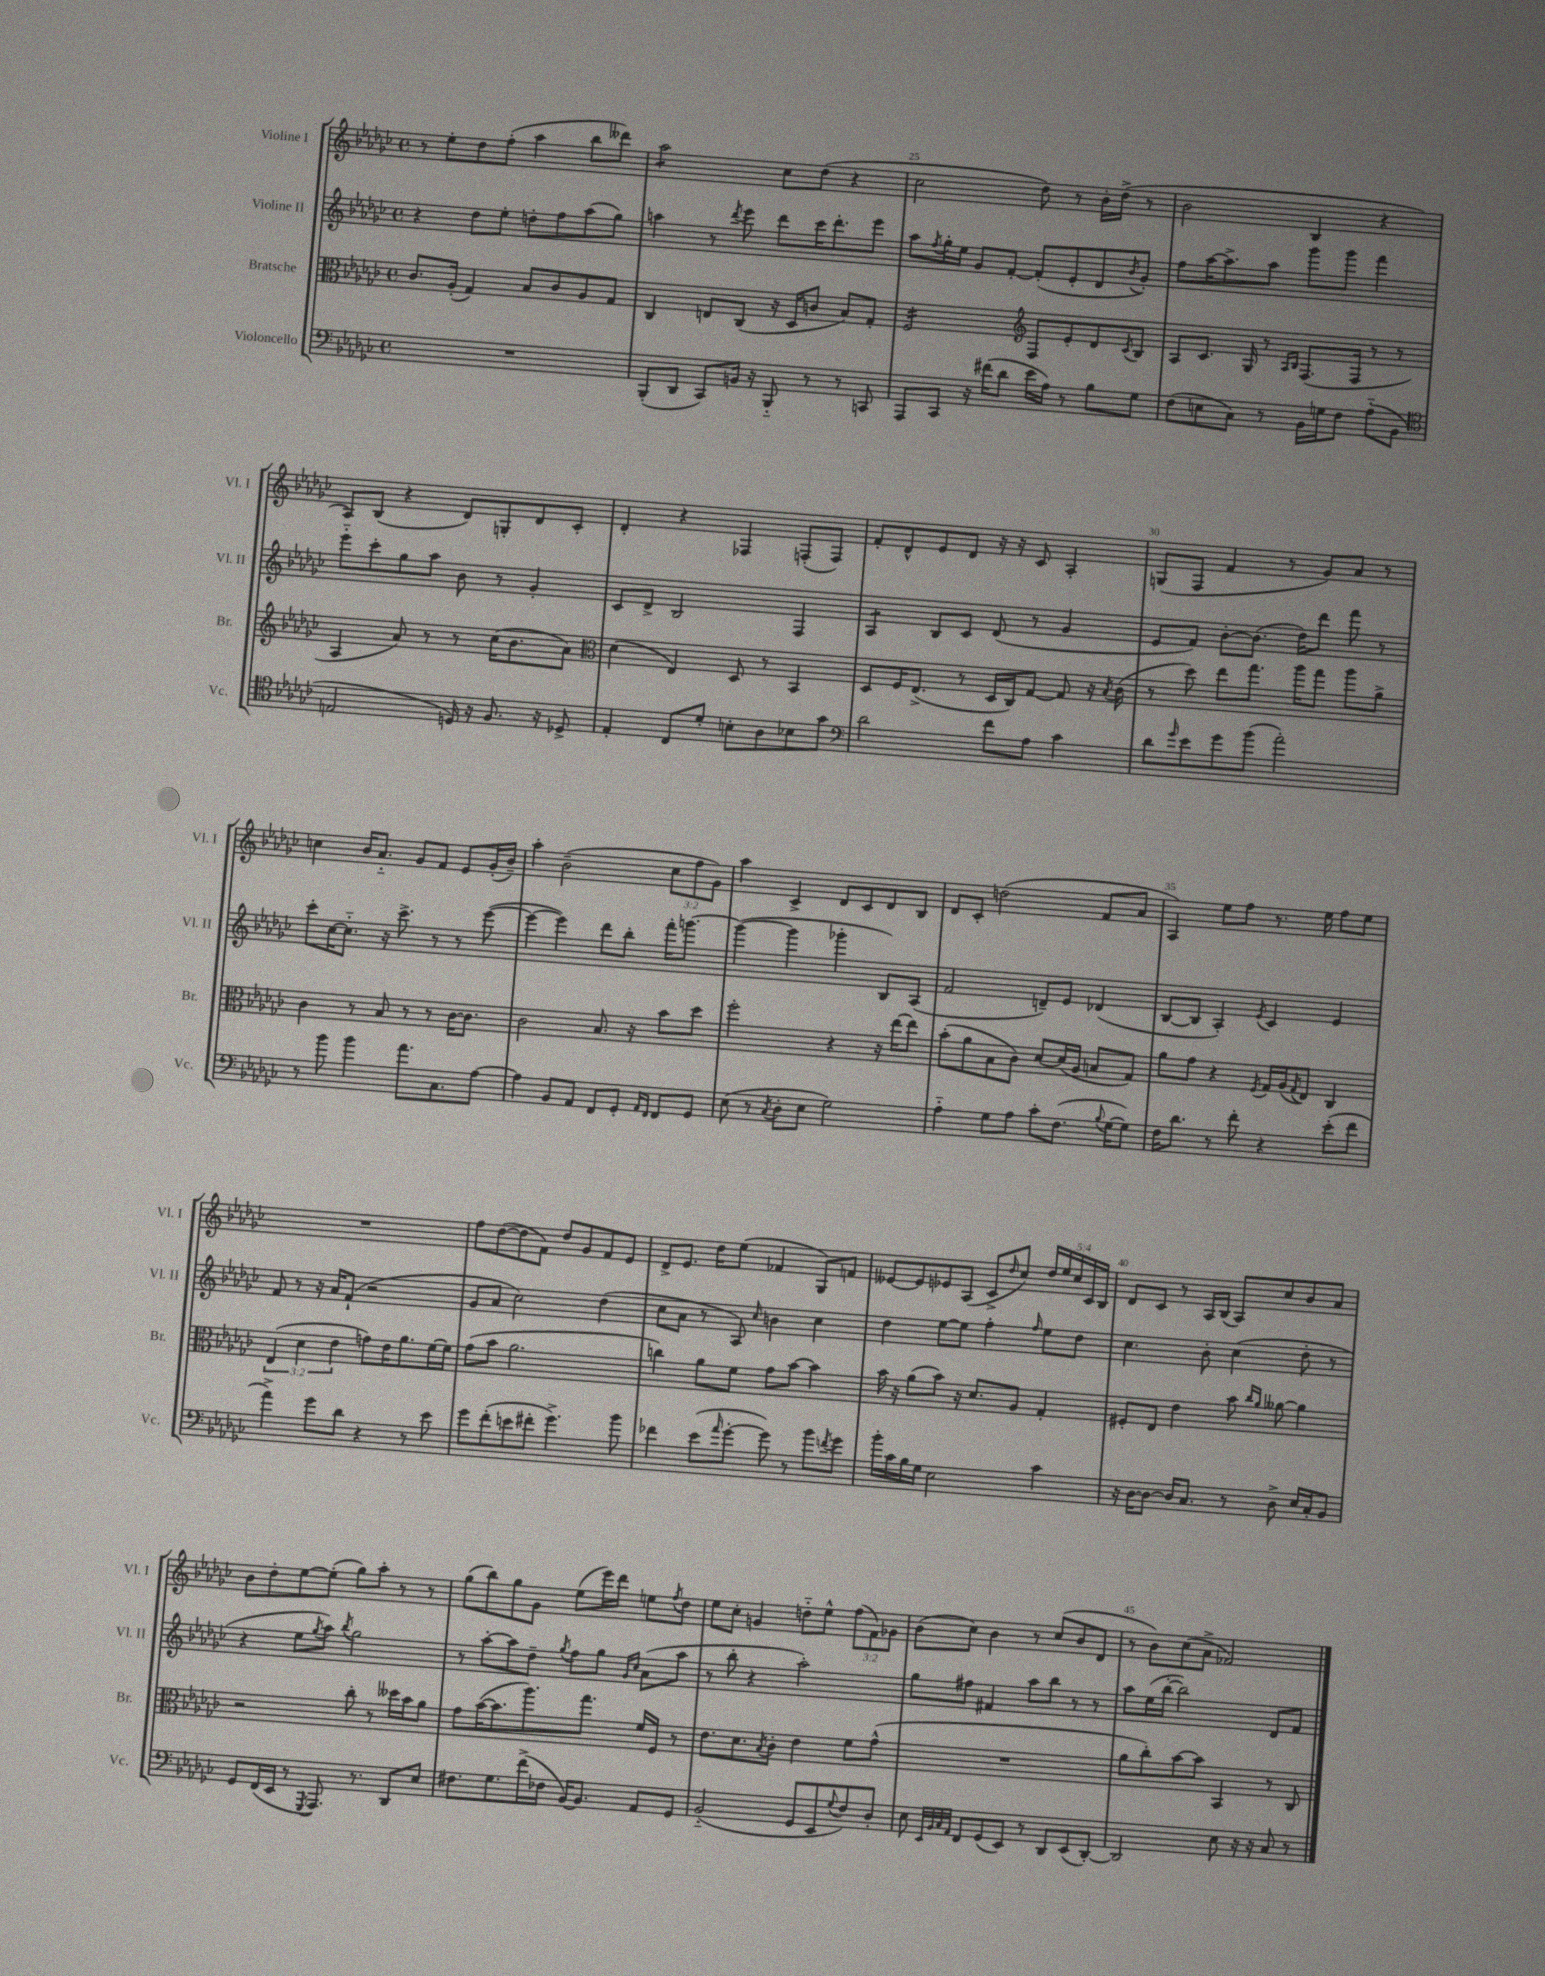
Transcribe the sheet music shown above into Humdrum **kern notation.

**kern	**kern	**kern	**kern
*part4	*part3	*part2	*part1
*staff4	*staff3	*staff2	*staff1
*I"Violoncello	*I"Bratsche	*I"Violine II	*I"Violine I
*I'Vc.	*I'Br.	*I'Vl. II	*I'Vl. I
*clefF4	*clefC3	*clefG2	*clefG2
*k[b-e-a-d-g-c-]	*k[b-e-a-d-g-c-]	*k[b-e-a-d-g-c-]	*k[b-e-a-d-g-c-]
*M4/4	*M4/4	*M4/4	*M4/4
*met(c)	*met(c)	*met(c)	*met(c)
=23	=23	=23	=23
1r	8.c-/L	4r	8r
.	.	.	8ee-'\L
.	(16A-'/Jk	.	.
.	4G-/)	8dd-\L	8dd-\
.	.	8ee-'\J	(8ff'\J
.	8B-/L	8ddn'\L	4aa-\
.	8c-/	8ff\	.
.	8A-/	(8aa-\	8bb-\L
.	8G-/J	8gg-\J)	8ddd--X\J)
=24	=24	=24	=24
*	*	*	*tremolo
(8BBB-'/L	4C-/	4aan\	8aa-\L
8DD-/J	.	.	8aa-\
8CC-/L)	8En/L	8r	8aa-\
.	.	8qddd-/	.
16BBn/Jk	(8C-/J	8eee-\	8aa-\J
*	*	*	*Xtremolo
16r	.	.	.
8BBB-/	16r	8ddd-\L	8cc-\L
.	16D-/KL	.	.
8r	8cn/J	16ccc-\K	(8dd-\J
.	.	8.ddd-'\	.
8r	8B-/L)	.	4r
8CCn/	8G-'/J	8eee-\J	.
=25	=25	=25	=25
*	*tremolo	*	*
8AAA-/L	16F/LL	8aa-\L	2cc-\
.	16F/	.	.
.	.	8qff/	.
8CC-/J	16F/	16gg-'\L	.
.	16F/	16ee-\JJ	.
16r	16F/	8g-/L	.
(16f#X\KL	16F/	.	.
8d-\J	16F/	[8f'/J	.
.	16F/JJ	.	.
*	*Xtremolo	*	*
*	*clefG2	*	*
16e-\LL	8F/L	(8f'/L]	8dd-\)
16A-\JJ)	.	.	.
8r	8e-'/	8e-'/	8r
8B-\L	8d-/	8d-/	16b-'\LL
.	.	.	(16dd-^\JJ
.	8qc-/	8qb-/	.
8G-\J	8B-/J	8g-'/J)	8r
=26	=26	=26	=26
(8F\L	8A-/L	8ff\L	2b-\
8En\	8.c-/J	[16aa-\K	.
.	.	8.aa-^\]	.
8C-\J)	.	.	.
.	16G-/	.	.
8r	8r	8aa-\J	.
.	16qqA-/LL	.	.
.	16qqB-/JJ	.	.
16BB-\LL	(8.F/L	8ggg-\L	4B-/
16Gn\J	.	.	.
8F\J	.	8ggg-\J	.
.	16F/Jk	.	.
(8A-\L	8r	4fff\	4r
8BB-\J	8r	.	.
!!LO:LB:g=z
=27	=27	=27	=27
*clefC4	*	*	*
2En/	4A-/	8eee-\L	8A-/L)
.	.	8ccc-'\	(8B-/J
.	8a-/)	8gg-\	4r
.	8r	8aa-\J	.
16Dn/)	8r	8b-\	8d-/L)
16r	.	.	.
8.F/	(16cc-\KL	8r	8Gn'/
.	8.b-\	.	.
.	.	4g-'/	8d-/
16r	.	.	.
8D-X^/	8a-\J)	.	8c-'/J
=28	=28	=28	=28
*	*clefC3	*	*
4E-'/	(4d-\	8c-/L	4d-'/
.	.	8d-^/J	.
8C-/L	4E-/)	2B-/	4r
8d-'/J	.	.	.
8Bn'\L	8D-/	.	4F-X/
8A-\	8r	.	.
8B-X\	4BB-/	4F/	(8Fn'/L
8g-\J	.	.	8F/J)
=29	=29	=29	=29
*clefF4	*	*	*
*	*	*tremolo	*
2d-\	8D-/L	8A-/L	8f'/L
.	16F/K	8A-/J	8d-^^/
*	*	*Xtremolo	*
.	(8.E-^/J	.	.
.	.	8B-/L	8e-/
.	8r	8c-/J	8d-/J
8f\L	16D-/LL	(8d-/	16r
.	16C-/J)	.	16r
8A-\J	[8G-/J	8r	8c-/
4c-\	8G-/]	4g-/	4A-'/
.	16r	.	.
.	8qB-/	.	.
.	(16c-\	.	.
=30	=30	=30	=30
8d-\L	8r	8e-/L	(8Gn/L
16qqg-/	.	.	.
8e-\	8dd-\)	8f/J)	8F/J
8g-\	8ee-\L	[8b-'\L	4f/
(8b-\J	8.gg-\J	(8.b-\J]	.
2a-'\)	.	.	8r
.	16aa-\KL	16dd-\KL)	.
.	8gg-\J	8ddd-\J	8g-/L)
.	8aa-\L	8fff\	8a-/J
.	8a-^\J	8r	8r
!!LO:LB:g=z
=31	=31	=31	=31
8r	4c-\	8ccc-'\L	4ccn\
8b-\	.	[16cc-\K	.
.	.	8.cc-\J]	.
4b-\	8r	.	16b-/KL
.	.	.	8.a-/J
.	8B-/	16r	.
.	.	8.ccc-^\	.
8.a-\L	8r	.	8g-/L
.	8r	8r	8f/J
8.C-\	.	.	.
.	[16c-\KL	8r	8e-/L
.	8.c-\J]	.	.
[8A-\J	.	([8eee-\	(16g-'/L
.	.	.	16b-~/JJ)
=32	=32	=32	=32
4A-\]	2c-\	4eee-\_	4aa-'\
8BB-/L	.	4eee-\])	(2b-~\
8AA-/J	.	.	.
8FF/L	8.B-/	8ddd-\L	.
8GG-'/J	.	8bb-'\J	.
.	16r	.	.
16qqAA-/LL	.	.	.
16qqFF/JJ	.	.	.
8FF/L	8b-\L	16fff'\KL	12cc-\L
.	.	[8.gggn\J	.
.	.	.	12ff\
8GG-/J	8dd-\J	.	.
.	.	.	12g-\J)
=33	=33	=33	=33
(8E-\	2ff'\	(4ggg\_	4aa-\
8r	.	.	.
8qC-/	.	.	.
8D-'\L	.	4ggg\]	4c-^/
8E-\J	.	.	.
2G-\)	4r	4ggg-X'\	8d-/L
.	.	.	8c-/
.	16r	8B-/L)	8d-/
.	[16ee-\KL	.	.
.	8ee-\J]	(8A-/J	8B-/J
=34	=34	=34	=34
4A-\	(8b-'\L	2f/	8d-/L
.	8a-\	.	8c-'/J
8G-\L	8B-\	.	(2ddn\
8A-\J	8c-\J)	.	.
8c-'\L	[8d-/L	8dn~/L)	.
(8.F\J	(16d-/L]	8e-/J	.
.	16A-/JJ	.	.
.	8Bn/L	(4d-X/	8f/L
8qqB-/	.	.	.
[16G-\KL	.	.	.
8G-\J])	8G-/J)	.	8a-/J
=35	=35	=35	=35
16F\KL	8a-\L	[8B-/L	4A-/)
8.d-\J	.	.	.
.	8g-\J	8B-/J]	.
8r	4r	4A-'/)	8ee-\L
8f'\	.	.	8ff\J
.	8qF/	8qe-/	.
4r	16G-/LL	4c-/	8.r
.	(16A-/J	.	.
.	8qG-/	.	.
.	8E-/J)	.	.
.	.	.	16ee-\
(8e-'\L	4C-/	4e-/	8ff\L
8f\J	.	.	8ee-\J
!!LO:LB:g=z
=36	=36	=36	=36
4a-^\)	(6E-/	8f/	1r
.	.	8r	.
.	6d-\	.	.
8g-\L	.	16r	.
.	.	16a-/KL	.
.	6e-\	.	.
8d-\J	.	(8f`/J	.
4r	8gn\L)	2r	.
.	16e-\K	.	.
.	8.a-\	.	.
8r	.	.	.
8e-\	[16f\L	.	.
.	16f\JJ]	.	.
=37	=37	=37	=37
8g-\L	(8g-\L	8g-/L	8ff\L
(8f'\	8b-\J	8a-/J	([8dd-\
8en\	2.a-\	2cc-\)	8dd-\]
8f#X'\J	.	.	8f\J)
4.g-^\)	.	.	8dd-/L
.	.	.	8g-/
.	.	(4dd-\	8f/
8b-\	.	.	8e-/J
=38	=38	=38	=38
4f-X\	4ccn\)	8cc-\L	8d-^/L
.	.	8a-\J	8.e-/J
(8e-\L	8a-\L	8r	.
.	.	.	16dd-\KL
16qqa-/	.	.	.
[8g-'\J	8f\J	8A-/)	(8ee-\J
.	.	16qqcc-/	.
8g-\])	8g-\L	4bn\	4f-X/
8r	[8b-\J	.	.
8b-\L	4b-\]	4cc-\	8G-/L)
8qfn/	.	.	.
8g-\J	.	.	8fn/J
=39	=39	=39	=39
16b-'\LL	16b-\	4dd-\	[8e--X/L
16c-\	16r	.	.
16B-\	(8a-\L	.	8e--/]
16G-\JJ	.	.	.
2E-\	8b-\J)	[8ee-\L	8e-X/
.	16r	8ee-\J]	(8A-/J
.	8.d-/L	.	.
.	.	4ff'\	8c-^/L
.	.	.	16qqdd-/
.	8A-/J	.	8cc-/J)
.	.	16qqff/	.
4c-\	4G-'/	8ee-\L	20dd-/LL
.	.	.	20ee-/
.	.	.	20cc-/
.	.	8dd-\J	.
.	.	.	20c-/
.	.	.	20B-/JJ
=40	=40	=40	=40
16r	8F#X'/L	4.cc-\	8d-/L
[16D-\KL	.	.	.
8D-\J_	8E-/J	.	8c-/J
16D-/KL]	4e-\	.	8r
8.C-/J	.	.	.
.	.	8b-'\	16A-/LL
.	.	.	(16B-/JJ
8r	8b-\	(4cc-\	8A-/L)
.	16qqcc-/LL	.	.
.	16qqa-/JJ	.	.
8D-^\	[8a--X\	.	8cc-/
16E-/LL	4a--\]	8dd-'\	8b-/
16C-'/J	.	.	.
8BB-/J	.	8r	8a-/J
!!LO:LB:g=z
=41	=41	=41	=41
8GG-/L	2r	4r	8b-\L
(16FF/L	.	.	8dd-'\
16EE-/JJ	.	.	.
8r	.	8ee-\L	[8ee-\
8qGGG-/	.	8qgg-/	.
8.AAA-/)	.	8aa-\J)	(8ee-'\J]
.	.	8qbb-/	.
.	8cc-'\	2gg-\	8gg-\L)
8.r	.	.	.
.	8r	.	8aa-'\J
8DD-/L	16dd--X\LL	.	8r
.	16b-\J	.	.
8E-/J	8a-\J	.	8r
=42	=42	=42	=42
8.F#X\L	8g-\L	8r	(8gg-\L
.	([16b-\K	[8aa-'\L	8bb-\)
8.G-\	8.b-\]	.	.
.	.	8aa-\]	8gg-\
(16f^\L	8.aa-\)	8dd-~\J	8g-\J
16F-X\JJ	.	.	.
.	.	8qgg-/	.
[16BB-/KL)	.	8ff\L	(8ee-\L
8.BB-/J]	8.gg-\J	.	.
.	.	8gg-\J	16eee-\L)
.	.	.	16ddd-\JJ
.	.	16qqg-/LL	.
.	.	16qqcc-/JJ	.
8AA-/L	16f/LL	(8a-\L	8een\L
.	16F/JJ	.	.
.	.	.	8qff/
8GG-/J	8r	8aa-\J	8dd-\J
=43	=43	=43	=43
(2BB-/	8.e-\L	8r	8ee-\L
.	.	8bb-'\	8cc-'\J
.	8.d-\	.	.
.	.	4r	4gn/
.	8qB-/	.	.
.	8c-'\J	.	.
8GG-/L	4e-\	2aa-'\)	8ddn\L
8EE-/	.	.	8ee-^^\J
8qqG-/	.	.	.
8F/)	8f\L	.	(12ff\L
.	.	.	12f\)
8D-'/J	(8g-^^\J	.	.
.	.	.	12g-X\J
=44	=44	=44	=44
8E-\	1r	8gg-\L	(8b-\L
32qqEE-/LLL	.	.	.
32qqBB-/	.	.	.
32qqC-/	.	.	.
32qqAA-/JJJ	.	.	.
8FF/L	.	8ff#X\J	8cc-\J)
(8GG-/	.	4f#X/	4b-\
8EE-/J)	.	.	.
8r	.	8aa-\L	8r
8DD-/L	.	8bb-\J	(8cc-/L
(8EE-/	.	8r	8b-/
[8DD-'/J)	.	8r	8d-/J
=45	=45	=45	=45
2DD-/]	8a-\L	8aa-\L	8r
.	8cc-'\)	(16ee-\L	8b-\L)
.	.	[16bb-'\JJ	.
.	[8b-\	2bb-\])	(8cc-\
.	8b-\J]	.	8a-^\J
8E-\	4BB-/	.	2f-X/)
16r	.	.	.
16r	.	.	.
8C-/	8r	8d-/L	.
8r	8C-/	8f/J	.
==	==	==	==
*-	*-	*-	*-
